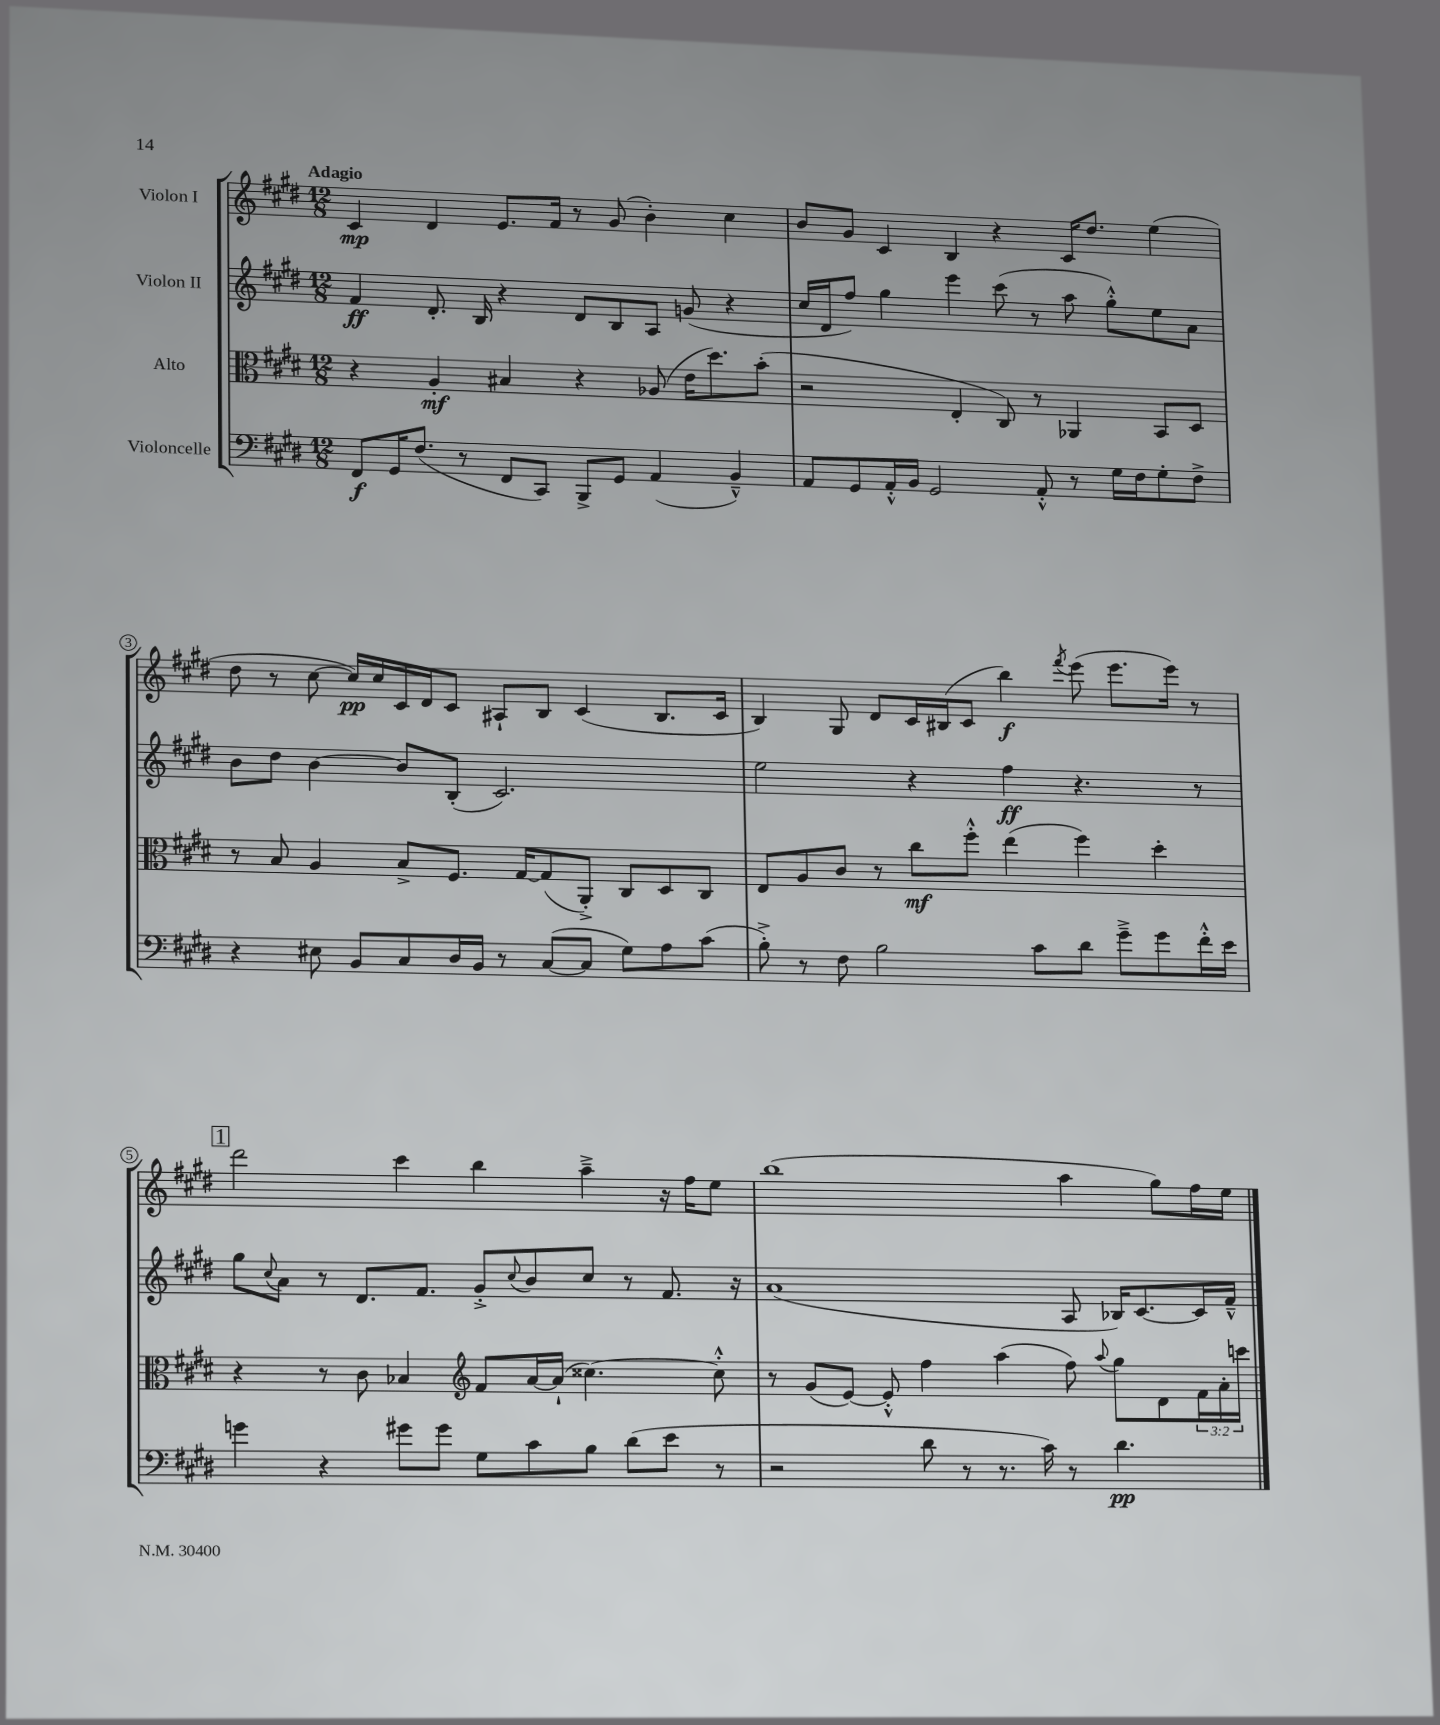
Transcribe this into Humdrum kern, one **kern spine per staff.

**kern	**dynam	**kern	**dynam	**kern	**dynam	**kern	**dynam
*part4	*part4	*part3	*part3	*part2	*part2	*part1	*part1
*staff4	*staff4	*staff3	*staff3	*staff2	*staff2	*staff1	*staff1
*I"Violoncelle	*	*I"Alto	*	*I"Violon II	*	*I"Violon I	*
*clefF4	*	*clefC3	*	*clefG2	*	*clefG2	*
*k[f#c#g#d#]	*	*k[f#c#g#d#]	*	*k[f#c#g#d#]	*	*k[f#c#g#d#]	*
*M12/8	*	*M12/8	*	*M12/8	*	*M12/8	*
=1	=1	=1	=1	=1	=1	=1	=1
!	!	!	!	!	!	!LO:TX:a:B:t=Adagio	!
8FF#/L	f	4r	.	4f#/	ff	4c#/	mp
16GG#/K	.	.	.	.	.	.	.
(8.F#/J	.	.	.	.	.	.	.
.	.	4A'/	mf	8.d#'/	.	4d#/	.
8r	.	.	.	.	.	.	.
.	.	.	.	16B/	.	.	.
8FF#/L	.	4B#X/	.	4r	.	8.e/L	.
8CC#/J)	.	.	.	.	.	.	.
.	.	.	.	.	.	16f#/Jk	.
8BBB^/L	.	4r	.	8d#/L	.	8r	.
8GG#/J	.	.	.	8B/	.	(8g#/	.
(4AA/	.	(8A-X/	.	8A/J	.	4b'\)	.
.	.	16e\KL	.	(8gn/	.	.	.
.	.	8.dd#\)	.	.	.	.	.
4BB~^^/)	.	.	.	4r	.	4cc#\	.
.	.	(8b'\J	.	.	.	.	.
=2	=2	=2	=2	=2	=2	=2	=2
8AA/L	.	2r	.	16cc#/LL	.	8b/L	.
.	.	.	.	16d#/J	.	.	.
8GG#/	.	.	.	8ff#/J)	.	8g#/J	.
16AA'^^/L	.	.	.	4gg#\	.	4c#/	.
16BB/JJ	.	.	.	.	.	.	.
2GG#/	.	.	.	.	.	.	.
.	.	4E'/	.	4eee\	.	4B/	.
.	.	8C#/)	.	(8ccc#\	.	4r	.
8AA'^^/	.	8r	.	8r	.	.	.
8r	.	4AA-X/	.	8aa\	.	16c#/KL	.
.	.	.	.	.	.	8.dd#/J	.
16G#\LL	.	.	.	8gg#'^^\L)	.	.	.
16F#\J	.	.	.	.	.	.	.
8G#'\	.	8BB/L	.	8ee\	.	(4ee\	.
8F#^\J	.	8D#/J	.	8a\J	.	.	.
!!LO:LB:g=z
=3	=3	=3	=3	=3	=3	=3	=3
4r	.	8r	.	8b\L	.	8dd#\	.
.	.	8B/	.	8dd#\J	.	8r	.
8E#X\	.	4A/	.	[4b\	.	[8cc#\	.
8BB/L	.	.	.	.	.	16cc#/LL])	pp
.	.	.	.	.	.	16cc#/	.
8C#/	.	8B^/L	.	8b/L]	.	16c#/	.
.	.	.	.	.	.	16d#/J	.
16D#/L	.	8.F#/J	.	(8B'/J	.	8c#/J	.
16BB/JJ	.	.	.	.	.	.	.
8r	.	.	.	2.c#/)	.	8A#X`/L	.
.	.	[16G#/KL	.	.	.	.	.
([8C#/L	.	(8G#/]	.	.	.	8B/J	.
8C#/J]	.	8AA'^/J)	.	.	.	(4c#/	.
8G#\L)	.	8C#/L	.	.	.	.	.
8A\	.	8D#/	.	.	.	8.B/L	.
(8c#\J	.	8C#/J	.	.	.	.	.
.	.	.	.	.	.	16c#/Jk	.
=4	=4	=4	=4	=4	=4	=4	=4
8B'^\)	.	8E/L	.	2ee\	.	4B/)	.
8r	.	8A/	.	.	.	.	.
8F#\	.	8c#/J	.	.	.	8G#/	.
2B\	.	8r	.	.	.	8d#/L	.
.	.	8cc#\L	mf	4r	.	16c#/L	.
.	.	.	.	.	.	(16B#X/J	.
.	.	8ff#'^^\J	.	.	.	8c#/J	.
.	.	(4ee\	.	4ff#\	ff	4bb\)	f
8c#\L	.	.	.	.	.	.	.
.	.	.	.	.	.	8qfff#/	.
8d#\J	.	4ff#\)	.	4.r	.	(8eee\	.
8g#~^\L	.	.	.	.	.	8.eee\L	.
8g#\	.	4dd#'\	.	.	.	.	.
.	.	.	.	.	.	16eee\Jk)	.
16f#'^^\L	.	.	.	8r	.	8r	.
16e\JJ	.	.	.	.	.	.	.
!!LO:LB:g=z
!!LO:REH:place=s1:t=1
=5	=5	=5	=5	=5	=5	=5	=5
4gn\	.	4r	.	8gg#\L	.	2ddd#\	.
.	.	.	.	8qqcc#/	.	.	.
.	.	.	.	8a\J	.	.	.
4r	.	8r	.	8r	.	.	.
.	.	8c#\	.	8.d#/L	.	.	.
8g#X\L	.	4B-X/	.	.	.	4ccc#\	.
.	.	.	.	8.f#/J	.	.	.
8g#\J	.	.	.	.	.	.	.
*	*	*clefG2	*	*	*	*	*
8G#\L	.	8f#/L	.	8g#'^/L	.	4bb\	.
.	.	.	.	8qqcc#/	.	.	.
8c#\	.	[16a/L	.	8b/	.	.	.
.	.	(16a`/JJ]	.	.	.	.	.
8B\J	.	[4.cc##X\)	.	8cc#/J	.	4aa~^\	.
(8d#\L	.	.	.	8r	.	.	.
8e\J	.	.	.	8.f#/	.	16r	.
.	.	.	.	.	.	16ff#\KL	.
8r	.	8cc##'^^\]	.	.	.	8ee\J	.
.	.	.	.	16r	.	.	.
=6	=6	=6	=6	=6	=6	=6	=6
2r	.	8r	.	(1a	.	(1bb	.
.	.	(8g#/L	.	.	.	.	.
.	.	[8e/J)	.	.	.	.	.
.	.	8e'^^/]	.	.	.	.	.
8d#\	.	4ff#\	.	.	.	.	.
8r	.	.	.	.	.	.	.
8.r	.	(4aa\	.	.	.	.	.
16c#\)	.	.	.	.	.	.	.
8r	.	8ff#\)	.	8A/	.	4aa\	.
.	.	8qqaa/	.	.	.	.	.
4.d#\	pp	8gg#\L	.	16B-X/KL)	.	.	.
.	.	.	.	[8.c#/	.	.	.
.	.	8d#\	.	.	.	8gg#\L)	.
.	.	24f#\L	.	16c#/L]	.	16ff#\L	.
.	.	24a'\	.	.	.	.	.
.	.	.	.	16f#~^^/JJ	.	16ee\JJ	.
.	.	24cccn\JJ	.	.	.	.	.
==	==	==	==	==	==	==	==
*-	*-	*-	*-	*-	*-	*-	*-
